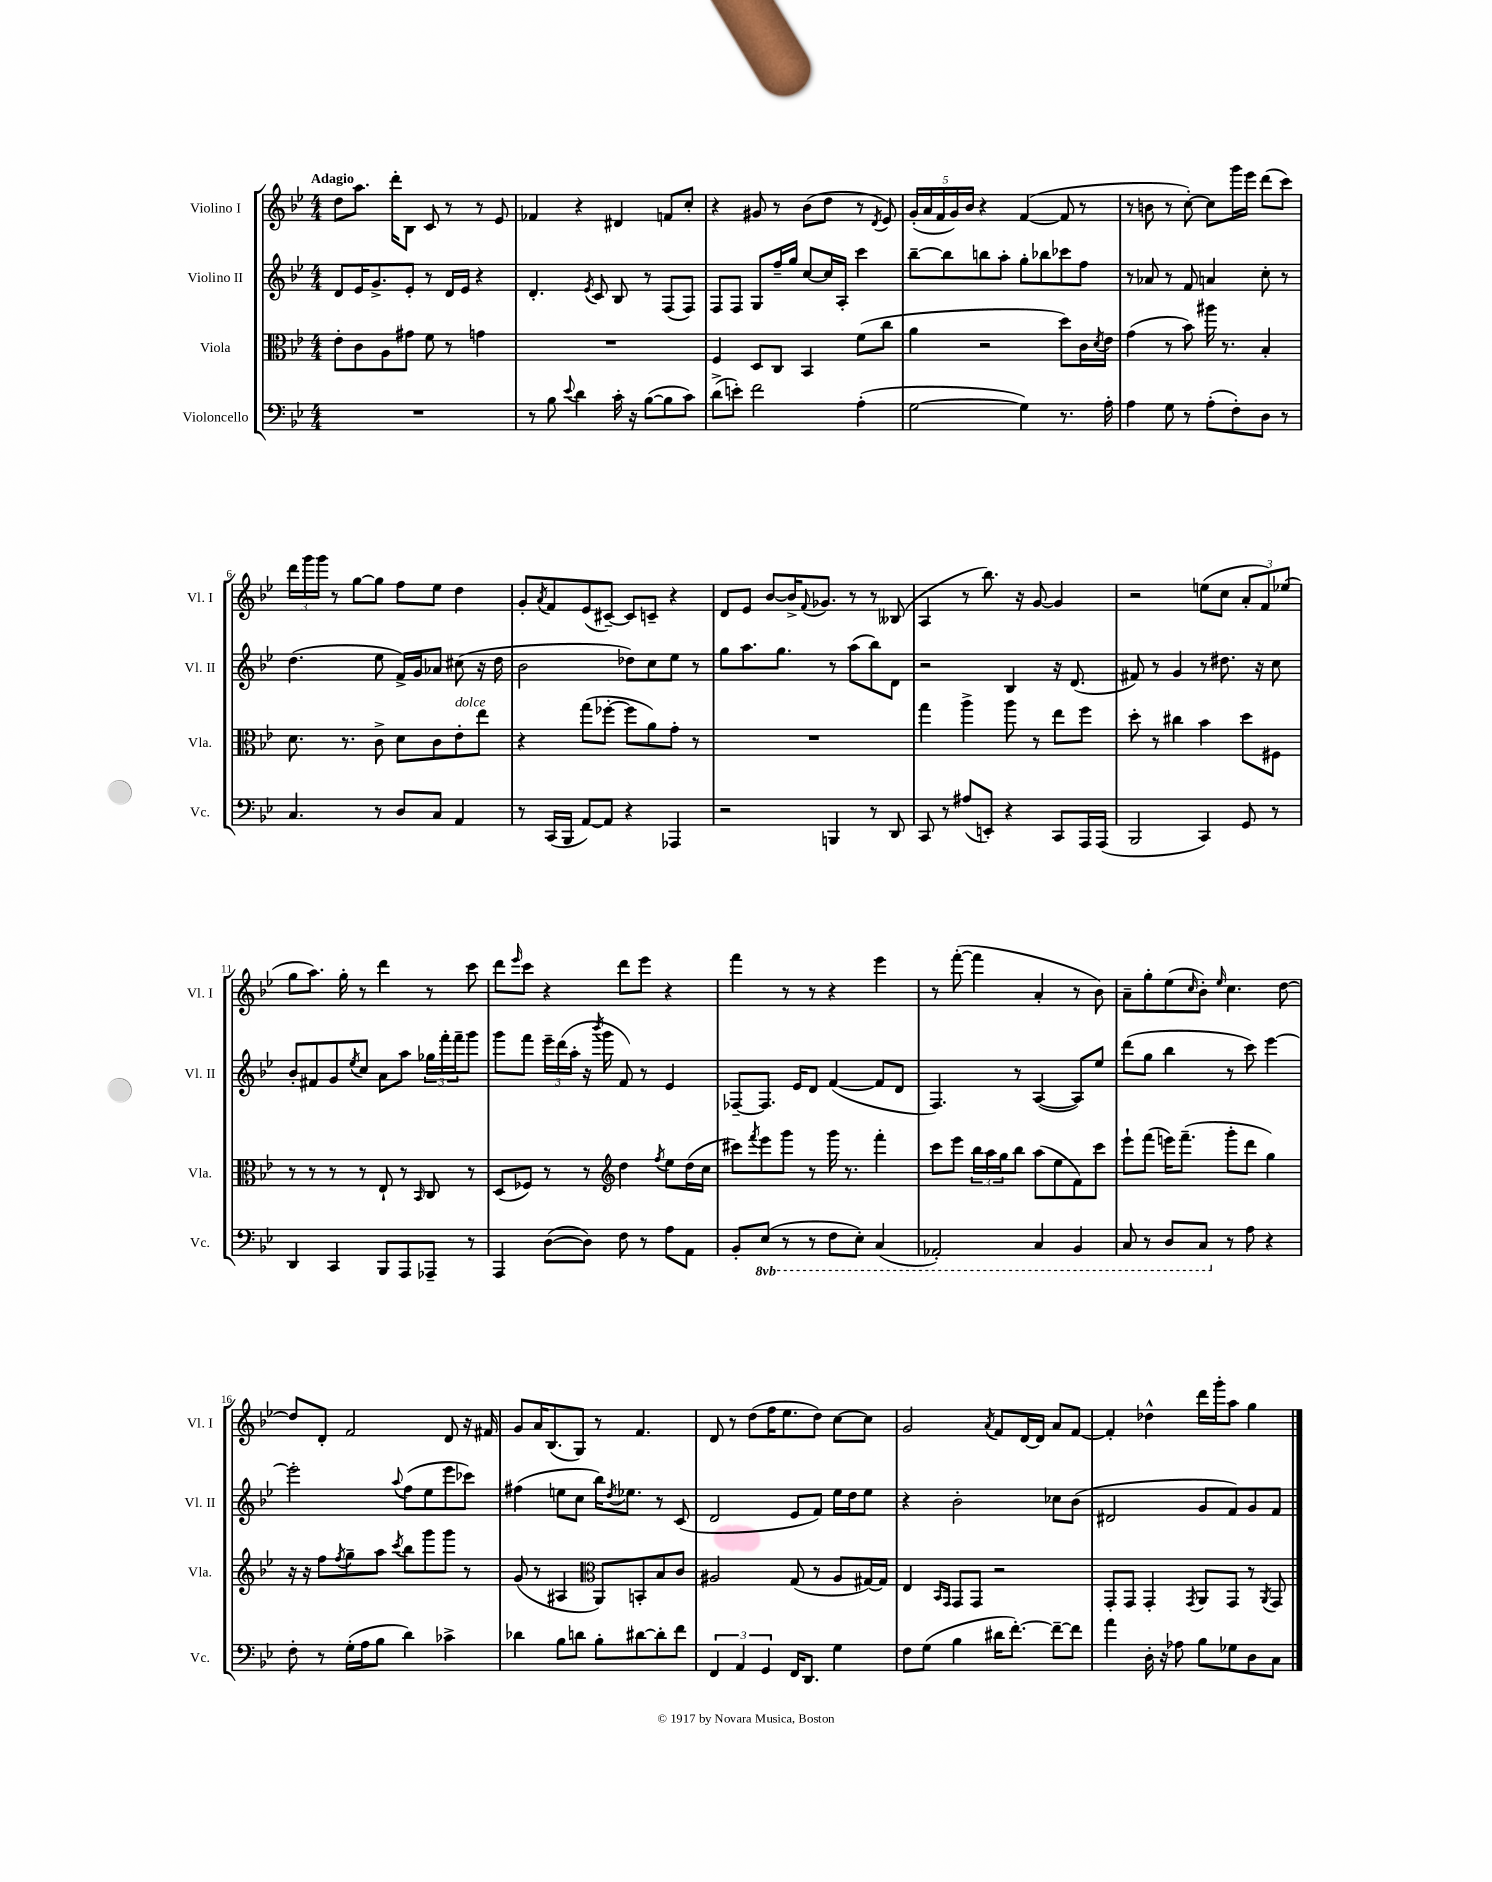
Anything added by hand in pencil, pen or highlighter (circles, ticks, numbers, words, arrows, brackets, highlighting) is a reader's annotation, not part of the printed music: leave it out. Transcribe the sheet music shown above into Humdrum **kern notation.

**kern	**kern	**kern	**kern
*staff4	*staff3	*staff2	*staff1
*clefF4	*clefC3	*clefG2	*clefG2
*k[b-e-]	*k[b-e-]	*k[b-e-]	*k[b-e-]
*M4/4	*M4/4	*M4/4	*M4/4
1r	8e-'	8d	8dd
.	8c	16e-	8.aa
.	.	8.g^	.
.	8A	.	.
.	.	.	16ddd'
.	8g#	8e-'	8B-
.	8f	8r	8c
.	8r	16d	8r
.	.	16e-	.
.	4g	4r	8r
.	.	.	8e-
=	=	=	=
8r	1r	4.d'	4f-
8B-	.	.	.
8qqe-	.	.	.
4d	.	.	4r
.	.	8qe-	.
.	.	8c	.
16c'	.	8B-	4d#
16r	.	.	.
([8B-	.	8r	.
8B-]	.	(8F	8f
8c)	.	8F)	8cc'
=	=	=	=
(8d^	4F	8F	4r
8e')	.	8F	.
2f	8D	8G	8g#
.	8C	16ff~	8r
.	.	16gg	.
.	4BB-	[8cc	(8b-
.	.	16cc]	8dd
.	.	16A'	.
(4A'	(8f	4ccc	8r
.	.	.	8qd
.	8cc	.	8e-)
=	=	=	=
[2G	4a	[8bb-~	(20g'
.	.	.	20a
.	.	.	20f
.	.	8bb-]	.
.	.	.	20g)
.	.	.	20b-
.	2r	8bb	4r
.	.	8aa'	.
4G])	.	8gg'	([4f
.	.	8bb-	.
8.r	8dd)	8ccc-	8f]
.	16c	8ff	8r
.	8qd	.	.
16A'	16e-	.	.
=	=	=	=
4A	(4g	8r	8r
.	.	8a-	8b
8G	8r	8r	8r
8r	8b-)	8f	[8cc')
(8A'	16aa#	4a	8cc]
.	8.r	.	.
8F')	.	.	16ggg
.	.	.	16eee-
8D	4B-'	8cc'	(8ddd
8r	.	8r	8ccc)
=	=	=	=
4.C	8.d	(4.dd	24ddd
.	.	.	24ggg
.	.	.	24ggg
.	.	.	8r
.	8.r	.	.
.	.	.	[8gg
8r	8c^	8ee-	8gg]
8D	8d	16f^)	8ff
.	.	16g	.
8C	8c	8a-	8ee-
4AA	8e-'	(8cc#	4dd
.	8ee-	16r	.
.	.	16dd	.
=	=	=	=
8r	4r	2b-	8g'
.	.	.	8qa
(16CC	.	.	8f
16BBB-	.	.	.
[8AA)	(8gg	.	(8e-
8AA]	[8ff-'	.	[8c#~)
4r	8ff-]	8dd-)	8c#]
.	8a)	8cc	8c~
4AAA-	8g'	8ee-	4r
.	8r	8r	.
=	=	=	=
2r	1r	8gg	8d
.	.	8.aa	8e-
.	.	.	[8b-
.	.	8.gg	.
.	.	.	16b-^]
.	.	.	8qqf
.	.	.	8.g-
4BBB	.	8r	.
.	.	(8aa	8r
8r	.	8bb-)	8r
8DD	.	8d	(8B--
=	=	=	=
8CC	4gg	2r	4A
8r	.	.	.
(8A#	4aa^	.	8r
8EE')	.	.	8.bb-)
4r	8aa	4B-	.
.	.	.	16r
.	8r	.	[8g
8CC	8ee-	16r	4g]
.	.	(8.d	.
16AAA	8ff	.	.
(16AAA	.	.	.
=	=	=	=
2BBB-	8dd'	8f#)	2r
.	8r	8r	.
.	4cc#	4g	.
4CC)	4b-	8r	(8ee
.	.	8.dd#	8cc
8GG	8dd	.	12a'
.	.	16r	.
.	.	.	12f)
8r	8F#	8cc	.
.	.	.	(12ee-
=	=	=	=
4DD	8r	8b-'	8gg
.	8r	8f#	8.aa)
4CC	8r	8g	.
.	.	.	16gg'
.	.	8qee-	.
.	8r	8cc	8r
8BBB-	8E-`	8a	4ddd
8AAA	8r	8aa	.
.	16qqBB-	.	.
8AAA-~	8C	24gg-	8r
.	.	24fff'	.
.	.	24fff~	.
8r	8r	8ggg	8ccc
=	=	=	=
4AAA	(8D	8ggg	8ddd
.	.	.	16qqeee-
.	8F-)	8fff	8ccc
([8D	8r	24eee-~	4r
.	.	(24ddd	.
.	.	24aa'	.
8D])	8r	16r	.
.	.	8qbbb-	.
.	.	16ggg	.
*	*clefG2	*	*
8F	4dd	8f)	8ddd
8r	.	8r	8eee-
.	8qff	.	.
8A	8ee-	4e-	4r
8AA	(16dd	.	.
.	16cc	.	.
=	=	=	=
8BB-'	8ccc#)	[8F-~	4fff
.	8qfff	.	.
(8EE-	8eee-	8.F-]	.
8r	8ggg	.	8r
.	.	16e-	.
8r	8r	8d	8r
8FF	16ggg	([4f	4r
.	8.r	.	.
8EE-')	.	.	.
(4CC	4fff'	8f]	4eee-
.	.	8d	.
=	=	=	=
2AAA-')	8ccc	4.F)	8r
.	8eee-	.	([8fff'
.	24bb-	.	4fff]
.	24aa	.	.
.	24gg	.	.
.	8bb-	8r	.
4CC	(8aa	([4A	4a'
.	8ee-	.	.
4BBB-	8f)	8A])	8r
.	8ccc	8ee-	8b-)
=	=	=	=
8CC	8eee-`	(8ddd	8a~
8r	(8fff	8gg	8gg'
8DD	16eee)	4bb-	(8ee-
.	(8.fff~	.	.
.	.	.	16qqcc
8CC	.	.	8b-')
.	.	.	16qqee-
8r	8ggg'	8r	4.cc
8A	8ddd	8ccc)	.
4r	4gg)	[4eee-	.
.	.	.	[8dd
=	=	=	=
8F'	16r	2eee-']	8dd]
.	16r	.	.
8r	8ff	.	8d'
.	8qff	.	.
(16G'	8gg~	.	2f
16A	.	.	.
8B-	8aa	.	.
.	8qccc	8qqaa	.
4d)	8bb-	(8ff	.
.	8ggg	8ee-	.
4c-^	8ggg	8eee-	8d
.	8r	8ccc-)	16r
.	.	.	16f#
=	=	=	=
4d-	(8g	(4ff#	8g
.	8r	.	16a
.	.	.	(8.B-
8B-	4A#	8ee	.
8d	.	8cc	8G)
*	*clefC3	*	*
8B-'	8AA)	16bb-)	8r
.	.	8qdd	.
.	.	8.ee-	.
[8d#	8BB'	.	4.f
8d#']	8B-	8r	.
8f	8c	(8c	.
=	=	=	=
6FF	2A#	2d	8d
.	.	.	8r
6AA	.	.	.
.	.	.	(8dd
6GG	.	.	.
.	.	.	16ff
.	.	.	8.ee-
16FF	(8G	8e-	.
8.DD	.	.	.
.	8r	8f)	8dd)
4G	8A#	16ee-	[8cc
.	.	16dd	.
.	[16G#)	8ee-	8cc]
.	16G#]	.	.
=	=	=	=
8F	4E-	4r	2g
(8G	.	.	.
.	16qqBB-	.	.
.	16qqGG	.	.
4B-	8GG	2b-'	.
.	8GG	.	.
.	.	.	8qa
16d#	2r	.	8f
[8.f')	.	.	.
.	.	.	[16d
.	.	.	16d]
8f~_	.	8cc-	8a
8f]	.	(8b-	[8f
=	=	=	=
4a	8GG'	2d#	4f']
.	8GG	.	.
16D'	4GG'	.	4dd-^^
16r	.	.	.
8A-	.	.	.
.	8qGG	.	.
8B-	8AA	8g	16ddd
.	.	.	16ggg'
8G-	8GG	8f)	8aa
8D	8r	8g	4gg
.	8qAA	.	.
8C	8GG	8f	.
==	==	==	==
*-	*-	*-	*-
